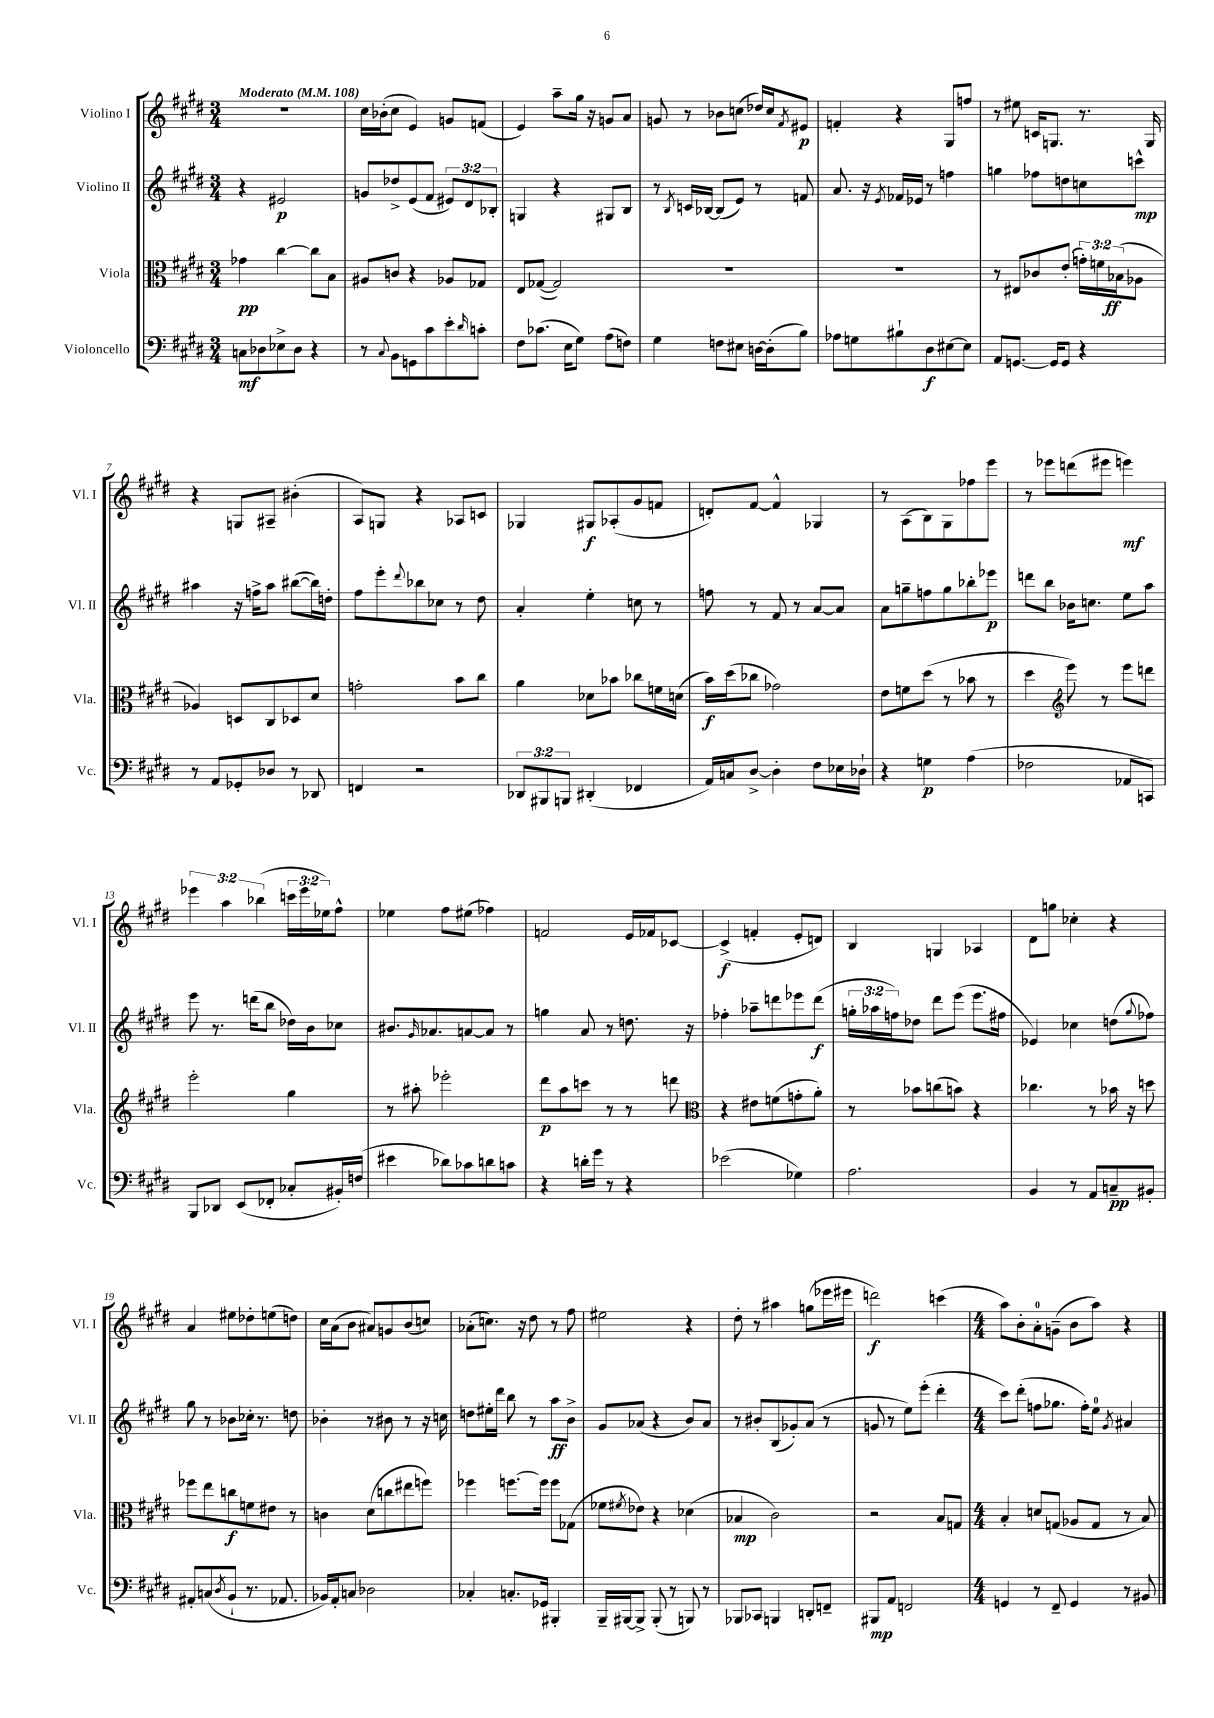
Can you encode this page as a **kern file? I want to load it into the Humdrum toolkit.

**kern	**kern	**kern	**kern
*staff4	*staff3	*staff2	*staff1
*clefF4	*clefC3	*clefG2	*clefG2
*k[f#c#g#d#]	*k[f#c#g#d#]	*k[f#c#g#d#]	*k[f#c#g#d#]
*M3/4	*M3/4	*M3/4	*M3/4
*MM108	*MM108	*MM108	*MM108
8C\L	4g-\	4r	2.r
8D-\	.	.	.
8E-^\	[4cc#\	2e#/	.
8D-\J	.	.	.
4r	8cc#\]L	.	.
.	8B\J	.	.
=	=	=	=
8r	8A#/L	8g/L	16cc#\LL
.	.	.	(16b-'\J
8qqC#/	.	.	.
8BB\L	8c/J	8dd-^/	8cc#\J
8GG\	4r	(8e/	4e/)
8c#\	.	8f#/J	.
8e'\	8A-/L	12e#/L)	8g/L
.	.	12d#/	.
16qqd#/	.	.	.
8c'\J	8G-/J	.	(8f/J
.	.	12B-'/J	.
=	=	=	=
8F#\L	8E/L	4G/	4e/)
(8.c-\J	([8G-/J	.	.
.	2G-/])	4r	8aa~\L
16E\LK	.	.	.
8G#\J)	.	.	16gg#\Jk
.	.	.	16r
(8A\L	.	8G#/L	8g/L
8F\J)	.	8B/J	8a/J
=	=	=	=
4G#\	2.r	8r	8g/
.	.	8qB/	.
.	.	16c/LL	8r
.	.	[16B-/JJ	.
8F\L	.	(8B-/]L	8b-\L
8E#\J	.	8e/J)	(8cc\J
[16D\LL	.	8r	16dd-/LL)
(16D'\]J	.	.	16cc/J
.	.	.	8qf#/
8B\J)	.	8f/	8e#/J
=	=	=	=
8A-\L	2.r	8.a/	4f'/
8G\	.	.	.
.	.	16r	.
.	.	8qe/	.
8B#`\	.	16f-/LL	4r
.	.	16e-/JJ	.
8D#\	.	8r	.
[8E#\	.	4ff\	8G#/L
8E#\]J	.	.	8ff/J
=	=	=	=
8AA/L	8r	4gg\	8r
[8.GG/J	8E#/L	.	8ee#\
.	8c-/	8ff-\L	16c/LK
16GG/]LK	.	.	8.G/J
8GG/J	(8e'/J	8dd\	.
4r	24g'\LL)	8cc\	8.r
.	24f\	.	.
.	(24B-\J	.	.
.	8A-\J	8ccc^^\J	.
.	.	.	16G/
=	=	=	=
8r	4A-/)	4aa#\	4r
8AA/L	.	.	.
8GG-'/	8D/L	16r	8G/L
.	.	16ff^\LK	.
8D-/J	8C#/	8aa#\J	8A#~/J
8r	8D-/	([8bb#\L	(4b#'\
8DD-/	8d#/J	16bb#\]L)	.
.	.	16dd'\JJ	.
=	=	=	=
4FF/	2g'\	8ff#\L	8A/L)
.	.	8eee'\	8G/J
.	.	8qqddd#/	.
2r	.	8bb-\	4r
.	.	8cc-\J	.
.	8b\L	8r	8A-/L
.	8cc#\J	8dd#\	8c/J
=	=	=	=
12DD-/L	4a\	4a'/	4G-/
12BBB#/	.	.	.
12BBB/J	.	.	.
(4DD#'/	8d-\L	4ee'\	8G#/L
.	8b-\J	.	(8A-'/
4FF-/	8cc-\L	8cc\	8g#/
.	16f\L	8r	8f/J
.	(16d\JJ	.	.
=	=	=	=
16AA/LL)	16b\LL)	8ff\	8d'/L)
16C/J	(16dd#\J	.	.
[8D#^/J	8cc-\J	8r	[8f#/J
4D#'\]	2g-\)	8f#/	4f#^^/]
.	.	8r	.
8F#\L	.	[8a/L	4G-/
16E-\L	.	8a/]J	.
16D-`\JJ	.	.	.
=	=	=	=
4r	8e\L	8a\L	8r
.	8f\	8gg~\	(8A\L
4G\	(8dd#\J	8ff\	8B\)
.	8r	8gg\	8G#\
(4A\	8b-\	8bb-'\	8ff-\
.	8r	8eee-\J	8eee\J
=	=	=	=
2F-\	4dd#\	8ddd\L	8r
.	.	8bb\J	8eee-\L
*	*clefG2	*	*
.	8eee\)	16b-\LK	(8ddd\
.	.	8.cc\J	.
.	8r	.	8eee#\J
8AA-/L	8eee\L	8ee\L	4eee\)
8CC/J)	8ddd\J	8aa\J	.
=	=	=	=
8BBB/L	2eee'\	8eee\	6eee-\
8DD-/J	.	8.r	.
.	.	.	6aa\
(8EE/L	.	.	.
.	.	(16ddd\LK	.
.	.	.	(6bb-\
8FF-'/J	.	8bb\J	.
8C-'/L	4gg#\	16dd-\LL)	24ccc\LL
.	.	.	24eee-\
.	.	16b\J	.
.	.	.	24ee-\J)
16BB#'/L)	.	8cc-\J	8ff#^^\J
(16F/JJ	.	.	.
=	=	=	=
4e#\	8r	8.b#/L	4ee-\
.	8aa#'\	.	.
.	.	16qqg#/	.
.	.	8.a-/	.
8d-\L)	2eee-'\	.	8ff#\L
8c-\	.	[8a/	(8ee#\J
8d\	.	8a/]J	4ff-\)
8c\J	.	8r	.
=	=	=	=
4r	8ddd#\L	4gg\	2f/
.	8aa\	.	.
16d'\LL	8ccc\J	8a/	.
16g#\JJ	.	.	.
8r	8r	8r	.
4r	8r	8.dd\	16e/LL
.	.	.	16f-/J
.	8ddd\	.	[8c-/J
.	.	16r	.
=	=	=	=
*	*clefC3	*	*
(2e-\	4r	4ff-'\	(4c-^/]
.	8e#\L	8aa-~\L	4f'/
.	(8f\	8ddd\	.
4G-\)	8g'\	8eee-\	8e'/L
.	8a'\J)	(8ddd\J	8d/J)
=	=	=	=
2.A\	8r	24gg'\LL	4B/
.	.	24aa-\	.
.	.	24ff\J)	.
.	8b-\L	8dd-\J	.
.	(8cc\	8ddd#\L	4G/
.	8b\J)	(8eee\J	.
.	4r	8.eee\L	4A-/
.	.	16ff#\Jk	.
=	=	=	=
4BB/	4.cc-\	4e-/)	8d#\L
.	.	.	8gg\J
8r	.	4cc-\	4cc-'\
8AA/L	8r	.	.
8C~/	16b-\	(8dd\L	4r
.	16r	.	.
.	.	8qqgg#/	.
8BB#'/J	8dd\	8ff-\J)	.
=	=	=	=
8AA#'/L	8ff-\L	8gg#\	4a/
(8C/	8ee\	8r	.
8qD#/	.	.	.
8BB`/J	8cc\	8b-\L	8ee#\L
8.r	8f\	16cc-'\Jk	8dd-'\
.	.	8.r	.
.	8e#\J	.	(8ee\
8.AA-/	.	.	.
.	8r	8dd\	8dd\J)
=	=	=	=
16BB-/LL)	4c\	4b-'\	16cc#\LL
16AA'/J	.	.	(16a\J
8C/J	.	.	8b\J
2D-\	(8d#\L	8r	8a#/L)
.	8cc\	8b#\	8g/
.	8ee#\	8r	(8b/
.	8ff\J)	16r	8cc/J)
.	.	16cc\	.
=	=	=	=
4C-'/	4ff-\	8dd\L	(8a-'\L
.	.	16ee#'\L	8.cc\J)
.	.	16ddd#\JJ	.
8.C'/L	[8.ff\L	8bb\	.
.	.	.	16r
.	.	8r	8dd#\
16GG-/Jk	16ff\]Jk	.	.
4BBB#'/	8ff\L	8aa\L	8r
.	(8G-\J	8b^\J	8ff#\
=	=	=	=
16BBB~/LL	8f-\L	8g#/L	2ee#\
[16BBB#/J	.	.	.
.	8qf#/	.	.
8BBB#^/]J	8e-\J)	(8a-/J	.
(8BBB#'/	4r	4r	.
8r	.	.	.
8BBB/)	(4d-\	8b/L)	4r
8r	.	8a-/J	.
=	=	=	=
8BBB-/L	4B-/	8r	8dd#'\
8CC-/J	.	8b#'/L	8r
4BBB/	2c#\)	(8B/	4aa#\
.	.	8g-'/)	.
8DD'/L	.	(8a/J	(8gg\L
8FF~/J	.	8r	16eee-\L
.	.	.	16eee#\JJ
=	=	=	=
8BBB#/L	2r	8g/	2ddd\)
8AA/J	.	8r	.
2FF/	.	8ee\L)	.
.	.	(8eee'\J	.
.	8B/L	4ddd#'\	(4ccc\
.	8G/J	.	.
=	=	=	=
*M4/4	*M4/4	*M4/4	*M4/4
4GG/	4B'/	8ccc#\L)	8aa\L)
.	.	(8ddd#'\J	8b'\
8r	8d/L	8ff\L	8a'\
8FF#~/	(8G/J	8.gg-\J	(8g~\J
4GG/	8A-/L	.	8b\L
.	.	16ff'\LK)	.
.	8G/J	8ee\J	8aa\J)
.	.	8qg#/	.
8r	8r	4a#/	4r
8BB#/	8B/)	.	.
==	==	==	==
*-	*-	*-	*-
